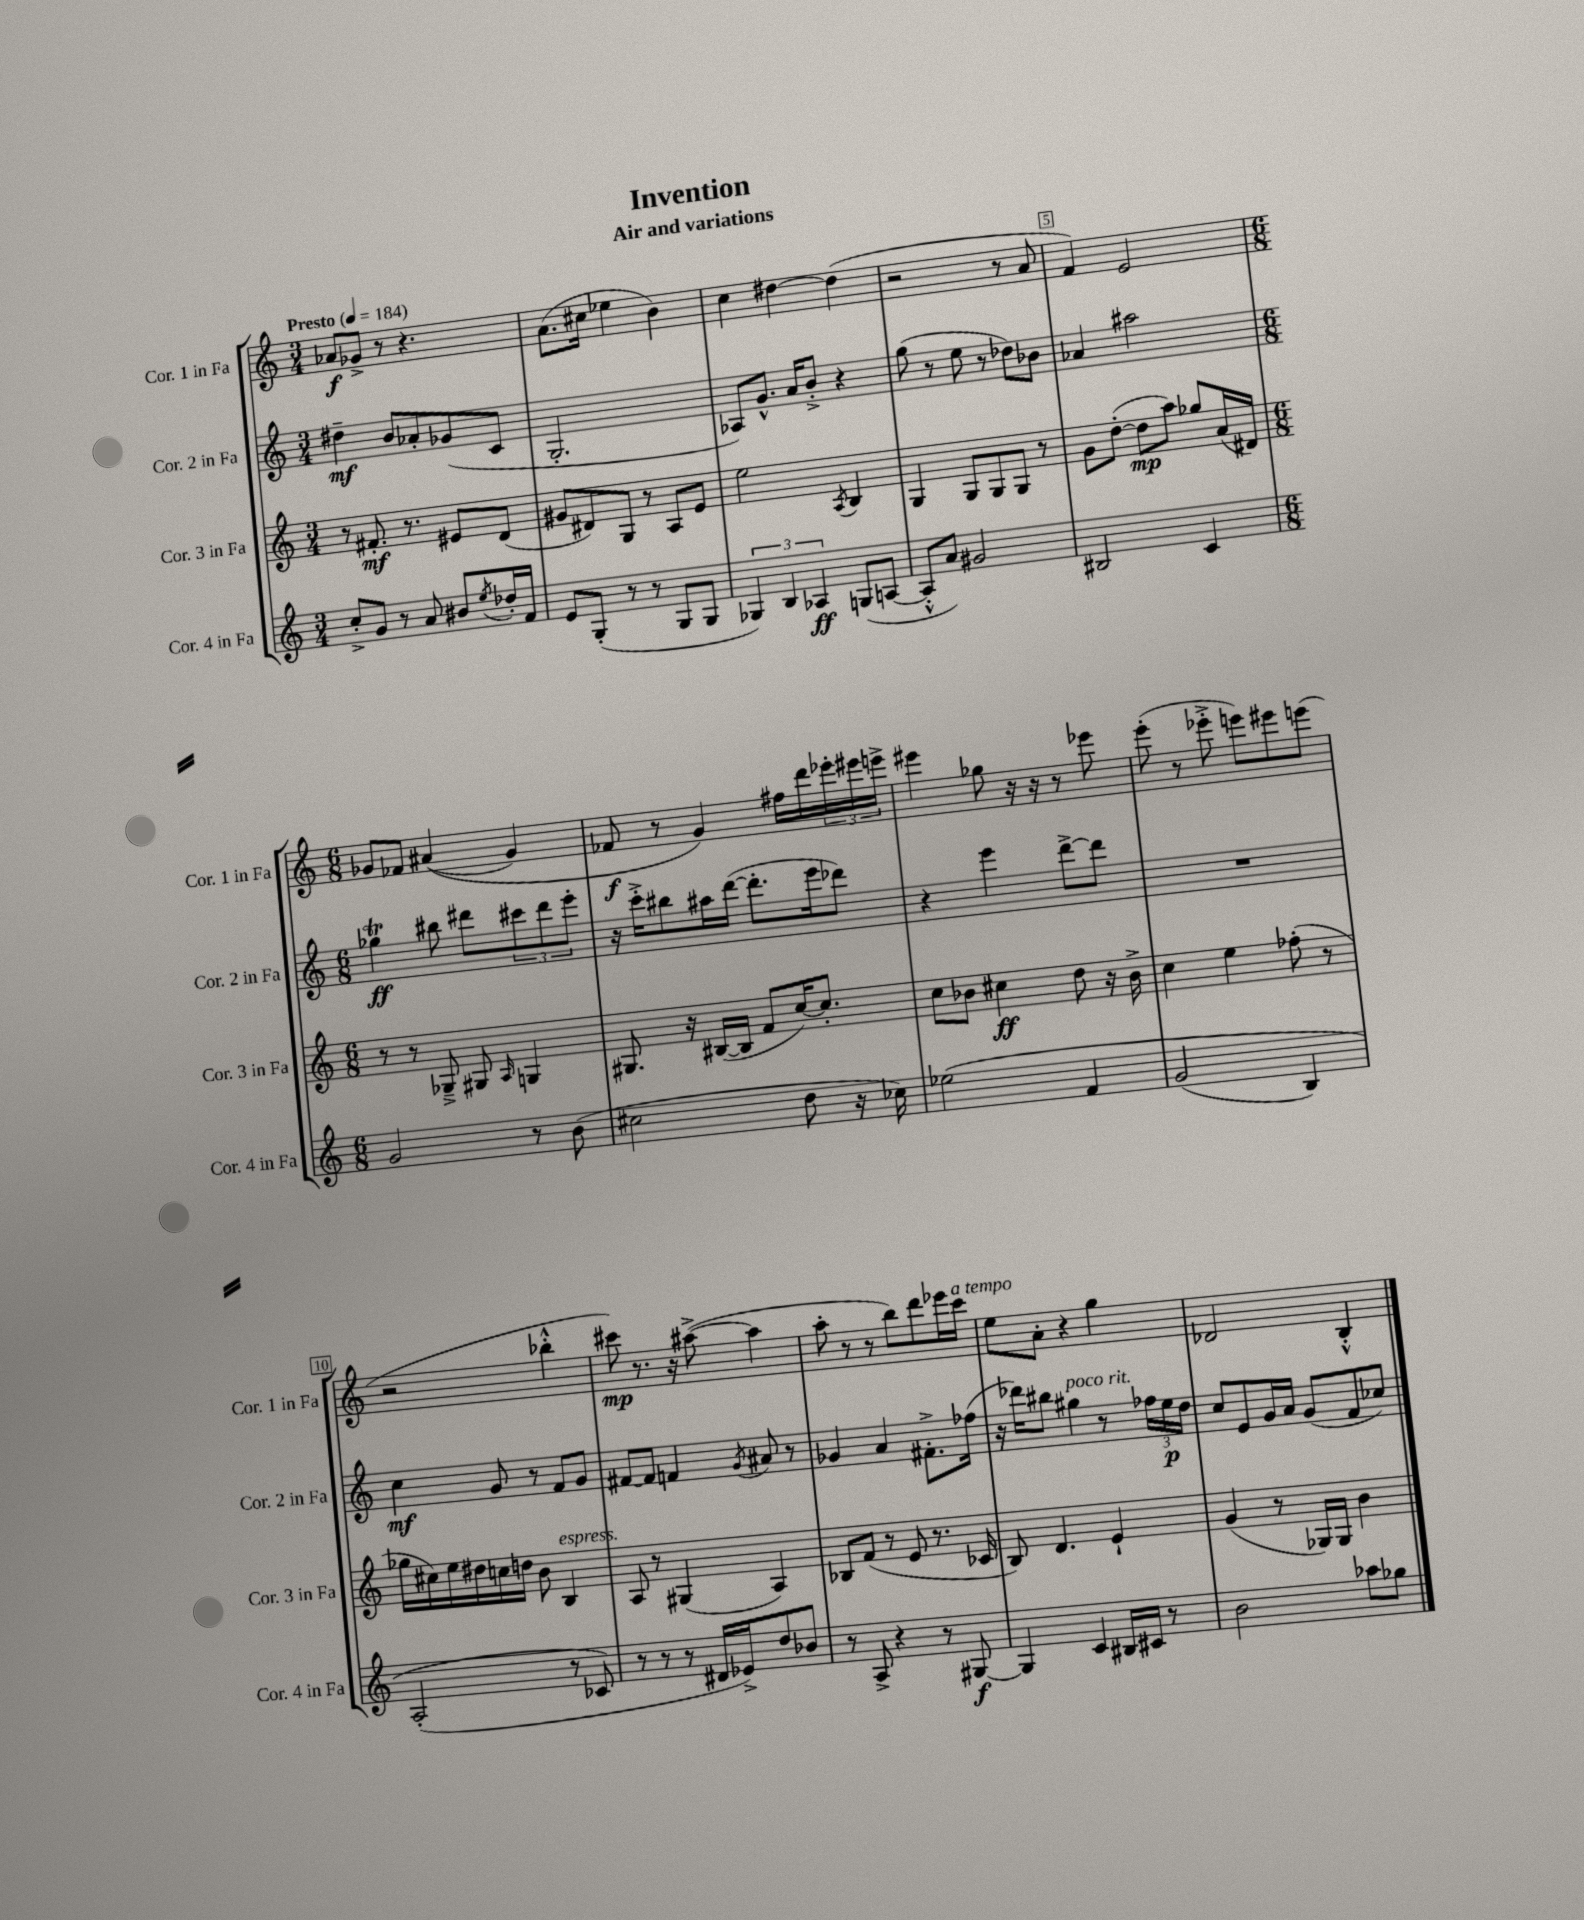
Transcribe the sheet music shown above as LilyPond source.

\header { title = "Invention" subtitle = "Air and variations" }
<<
\new StaffGroup <<
\new Staff = "s0" \with { instrumentName = "Cor. 1 in Fa" shortInstrumentName = "Cor. 1 in Fa" } {
    \clef treble \key c \major \numericTimeSignature \time 3/4 \tempo "Presto" 4 = 184
    aes'8\f ges'8-> r8 r4. |
    a'8.( cis''16 ees''4 b'4) |
    c''4 dis''4~ dis''4( |
    r2 r8 a'8 |
    f'4) e'2 |
    \numericTimeSignature \time 6/8 ges'8 fes'8 ais'4(\( ges'4) |
    fes'8\f r8 g'4\) fis''16 d'''16 \tuplet 3/2 { ees'''16-. eis'''16 e'''16-> } |
    eis'''4 ges''8 r16 r16 r8 ees'''8 |
    e'''8-.( r8 ees'''8-.-> e'''8) eis'''8 e'''8( |
    r2 bes''4-.-^ |
    cis'''8\mp) r8. r16 ais''8~->( ais''4 |
    a''8-. r8 r8 b''8) d'''8 ees'''16 c'''16^\markup { \italic "a tempo" } |
    e''8 a'8-. r4 g''4 |
    des'2 b4-.-^ \bar "|." |
}
\new Staff = "s1" \with { instrumentName = "Cor. 2 in Fa" shortInstrumentName = "Cor. 2 in Fa" } {
    \clef treble \key c \major \numericTimeSignature \time 3/4
    dis''4--\mf b'8 aes'8-. ges'8( c'8 |
    g2.-. |
    aes8) g'8.-^ a'16 b'8-.-> r4 |
    g''8( r8 e''8 r8 des''8) bes'8 |
    aes'4 ais''2 |
    \numericTimeSignature \time 6/8 ges''4\trill\ff bis''8 dis'''8 \tuplet 3/2 { cis'''8 dis'''8 e'''8-. } |
    r16 c'''16-.-> bis''8 ais''16 d'''16~( d'''8.-. e'''16 des'''8) |
    r4 e'''4 d'''8~-> d'''8 |
    R2. |
    c''4\mf g'8 r8 f'8 g'8 |
    fis'8~ fis'8 f'4 \acciaccatura { g'8 } ais'8 r8 |
    ges'4 a'4 fis'8.-.-> fes''16( |
    r16 des'''16) bis''8 gis''4^\markup { \italic "poco rit." } r8 \tuplet 3/2 { fes''16 e''16\p d''16 } |
    c''8 e'8 g'16 a'16 g'8( f'8 ces''8) \bar "|." |
}
\new Staff = "s2" \with { instrumentName = "Cor. 3 in Fa" shortInstrumentName = "Cor. 3 in Fa" } {
    \clef treble \key c \major \numericTimeSignature \time 3/4
    r8 fis'8.-.\mf r8. eis'8 d'8( |
    gis'8 dis'8) g8 r8 a8 e'8 |
    e''2 \acciaccatura { a8 } b4 |
    g4 g8 g8 g8 r8 |
    g'8 d''8~-.( d''8\mp a''8) ges''8 a'16( dis'16) |
    \numericTimeSignature \time 6/8 r8 r8 ges8---> gis8 \grace { a16 } g4 |
    gis8. r16 bis16~( bis16 f'8 c''16~) c''8.-. |
    c''8 bes'8 cis''4\ff d''8 r16 bes'16-> |
    c''4 e''4 fes''8-.( r8 |
    ges''16 cis''16) e''16 dis''16 c''16 d''16 b'8 b4^\markup { \italic "espress." } |
    a8 r8 gis4( a4) |
    bes8 f'8( r8 e'8 r8. ces'16 |
    b8) d'4. e'4-! |
    g'4( r8 ges16) ges16 b'4 \bar "|." |
}
\new Staff = "s3" \with { instrumentName = "Cor. 4 in Fa" shortInstrumentName = "Cor. 4 in Fa" } {
    \clef treble \key c \major \numericTimeSignature \time 3/4
    c''8-.-> g'8 r8 a'8 bis'8 \acciaccatura { e''8 } des''16-. f'16 |
    e'8 g8-.( r8 r8 g8 g8 |
    \tuplet 3/2 { ges4) b4 aes4\ff } g8( a8~ |
    a8-.-^ a'8) gis'2 |
    bis2 c'4 |
    \numericTimeSignature \time 6/8 g'2 r8 b'8( |
    cis''2 d''8 r16 ces''16) |
    ees''2\( f'4 |
    g'2( b4) |
    a2-.( r8 ces'8\) |
    r8 r8 r8 dis'16 ees'16->) d''8 bes'8 |
    r8 a8-> r4 r8 gis8~\f |
    gis4 c'4 bis16 cis'16 r8 |
    b'2 aes''8 ges''8 \bar "|." |
}
>>
>>
\layout { \context { \Score \override BarNumber.break-visibility = ##(#f #t #t) barNumberVisibility = #(every-nth-bar-number-visible 5) \override BarNumber.stencil = #(make-stencil-boxer 0.1 0.3 ly:text-interface::print) } }
